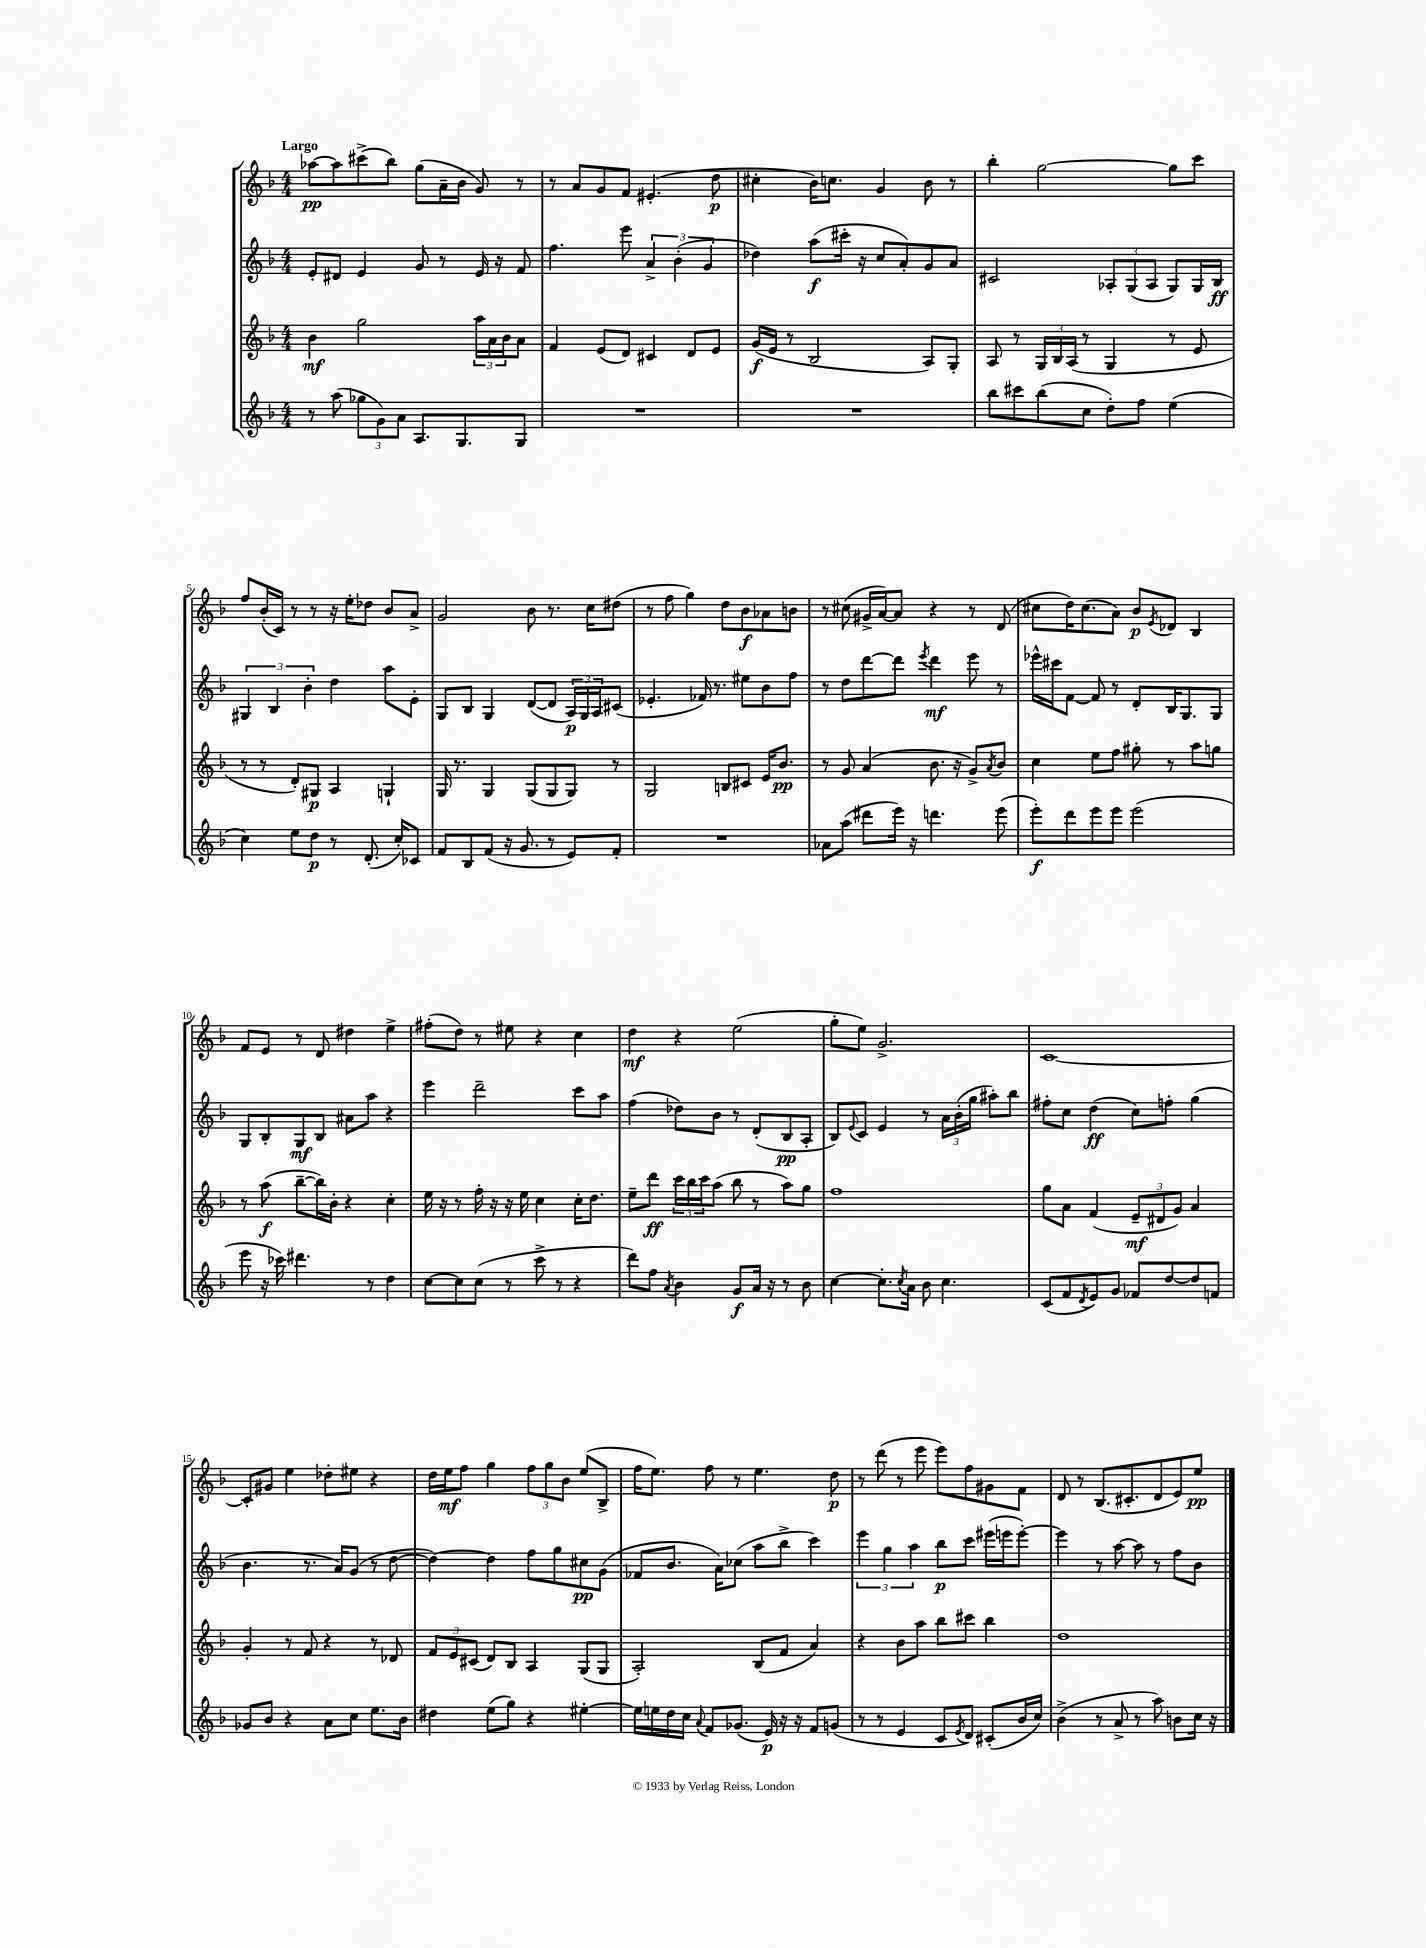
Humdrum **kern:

**kern	**dynam	**kern	**dynam	**kern	**dynam	**kern	**dynam
*part4	*part4	*part3	*part3	*part2	*part2	*part1	*part1
*staff4	*staff4	*staff3	*staff3	*staff2	*staff2	*staff1	*staff1
*clefG2	*	*clefG2	*	*clefG2	*	*clefG2	*
*k[b-]	*	*k[b-]	*	*k[b-]	*	*k[b-]	*
*M4/4	*	*M4/4	*	*M4/4	*	*M4/4	*
=1	=1	=1	=1	=1	=1	=1	=1
!	!	!	!	!	!	!LO:TX:a:B:t=Largo	!
8r	.	4b-\	mf	8e'/L	.	[8aa-X\L	pp
(8aa\	.	.	.	8d#X/J	.	8aa-\]	.
12gg-X\L	.	2gg\	.	4e/	.	(8ccc#X^\	.
12g\)	.	.	.	.	.	.	.
.	.	.	.	.	.	8bb-\J)	.
12a\J	.	.	.	.	.	.	.
8.A/L	.	.	.	8g/	.	(8gg\L	.
.	.	.	.	8r	.	16a~\L	.
8.G/	.	.	.	.	.	16b-\JJ	.
.	.	24aa\LL	.	16e/	.	8g/)	.
.	.	24a\	.	.	.	.	.
.	.	.	.	16r	.	.	.
.	.	24b-\J	.	.	.	.	.
8G/J	.	8a\J	.	8f/	.	8r	.
=2	=2	=2	=2	=2	=2	=2	=2
1r	.	4f/	.	4.ff\	.	8r	.
.	.	.	.	.	.	8a/L	.
.	.	(8e/L	.	.	.	8g/	.
.	.	8d/J)	.	8eee\	.	8f/J	.
.	.	4c#X/	.	6a^/	.	(4.e#X'/	.
.	.	.	.	(6b-'\	.	.	.
.	.	8d/L	.	.	.	.	.
.	.	.	.	6g/	.	.	.
.	.	8e/J	.	.	.	8dd\	p
=3	=3	=3	=3	=3	=3	=3	=3
1r	.	(16g/LL	f	4dd-X\)	.	4cc#X'\	.
.	.	16e/JJ	.	.	.	.	.
.	.	8r	.	.	.	.	.
.	.	2B-/	.	(8aa\L	f	16b-\KL)	.
.	.	.	.	.	.	8.ccn\J	.
.	.	.	.	16ccc#X'\Jk	.	.	.
.	.	.	.	16r	.	.	.
.	.	.	.	8cc/L	.	4g/	.
.	.	.	.	8a'/)	.	.	.
.	.	8A/L)	.	8g/	.	8b-\	.
.	.	8G'/J	.	8a/J	.	8r	.
=4	=4	=4	=4	=4	=4	=4	=4
8bb-\L	.	8A/	.	2c#X/	.	4bb-'\	.
8ccc#X\	.	8r	.	.	.	.	.
(8bb-\	.	24G/LL	.	.	.	[2gg\	.
.	.	24B-/	.	.	.	.	.
.	.	(24A/JJ	.	.	.	.	.
8cc\J	.	8r	.	.	.	.	.
8dd'\L)	.	4G/	.	12A-X'/L	.	.	.
.	.	.	.	(12G/	.	.	.
8ff\J	.	.	.	.	.	.	.
.	.	.	.	12A-/J	.	.	.
(4ee\	.	8r	.	8G/L)	.	8gg\L]	.
.	.	8e/	.	16G/L	.	8ccc\J	.
.	.	.	.	16B-/JJ	ff	.	.
!!LO:LB:g=z
=5	=5	=5	=5	=5	=5	=5	=5
4cc\)	.	8r	.	6G#X/	.	8ff/L	.
.	.	8r	.	.	.	(16b-'/L	.
.	.	.	.	6B-/	.	.	.
.	.	.	.	.	.	16c/JJ)	.
8ee\L	.	8d'/L)	.	.	.	8r	.
.	.	.	.	6b-'\	.	.	.
8dd\J	p	8G#X/J	p	.	.	8r	.
8r	.	4A/	.	4dd\	.	16r	.
.	.	.	.	.	.	16ee'\KL	.
(8.d'/	.	.	.	.	.	8dd-X\J	.
.	.	4Gn`/	.	8aa\L	.	8b-/L	.
16cc'/KL)	.	.	.	.	.	.	.
8c-X/J	.	.	.	8e'\J	.	8a^/J	.
=6	=6	=6	=6	=6	=6	=6	=6
8f/L	.	16G/	.	8G/L	.	2g/	.
.	.	8.r	.	.	.	.	.
8B-/	.	.	.	8B-/J	.	.	.
(8f/J	.	4G/	.	4G/	.	.	.
16r	.	.	.	.	.	.	.
8.g/	.	.	.	.	.	.	.
.	.	(8G/L	.	([8d/L	.	8b-\	.
8r	.	8G/	.	8d/J]	.	8.r	.
8e/L)	.	8G/J)	.	24A/LL)	p	.	.
.	.	.	.	24G/	.	.	.
.	.	.	.	.	.	16cc\KL	.
.	.	.	.	24A/J	.	.	.
8f'/J	.	8r	.	(8c#X/J	.	(8dd#X\J	.
=7	=7	=7	=7	=7	=7	=7	=7
1r	.	2G/	.	4.e-X'/	.	8r	.
.	.	.	.	.	.	8ff\	.
.	.	.	.	.	.	4gg\)	.
.	.	.	.	16f-X/)	.	.	.
.	.	.	.	8.r	.	.	.
.	.	8Bn/L	.	.	.	8dd\L	.
.	.	8c#X/J	.	8ee#X\L	.	8b-\	f
.	.	16e/KL	.	8b-\	.	8a-X\	.
.	.	8.b-/J	pp	.	.	.	.
.	.	.	.	8ff\J	.	8bn\J	.
=8	=8	=8	=8	=8	=8	=8	=8
8a-X\L	.	8r	.	8r	.	8r	.
(8aa\J	.	8g/	.	8dd\L	.	(8cc#X\	.
8ddd#X\L	.	(4a/	.	[8ddd\	.	16g#X^/LL	.
.	.	.	.	.	.	[16a/J)	.
16eee\Jk)	.	.	.	8ddd\J]	.	8a/J]	.
16r	.	.	.	.	.	.	.
.	.	.	.	8qeee/	.	.	.
4.dddn\	.	8.b-\	.	4ddd\	mf	4r	.
.	.	16r	.	.	.	.	.
.	.	8g^/L)	.	8eee\	.	8r	.
.	.	8qa/	.	.	.	.	.
(8eee\	.	8b-/J	.	8r	.	(8d/	.
=9	=9	=9	=9	=9	=9	=9	=9
8eee'\L)	f	4cc\	.	16eee-X^^\LL	.	8cc#X\L	.
.	.	.	.	16ccc#X\J	.	.	.
8ddd\	.	.	.	[8f\J	.	16dd\K)	.
.	.	.	.	.	.	(8.cc#\	.
8eee\	.	8ee\L	.	8f/]	.	.	.
8eee\J	.	8ff\J	.	8r	.	8a\J)	.
(2eee\	.	8gg#X'\	.	8d'/L	.	8b-/L	p
.	.	.	.	.	.	8qe/	.
.	.	8r	.	16B-/K	.	8d-X/J	.
.	.	.	.	8.G/	.	.	.
.	.	8aa\L	.	.	.	4B-/	.
.	.	8ggn\J	.	8G/J	.	.	.
!!LO:LB:g=z
=10	=10	=10	=10	=10	=10	=10	=10
8eee\	.	8r	.	8G/L	.	8f/L	.
16r	.	(8aa\	f	8B-'/	.	8e/J	.
16ccc-X\)	.	.	.	.	.	.	.
4.ddd#X\	.	[8bb-~\L	.	8G/	mf	8r	.
.	.	16bb-\L])	.	8B-/J	.	8d/	.
.	.	16b-'\JJ	.	.	.	.	.
.	.	4r	.	8a#X\L	.	4dd#X\	.
8r	.	.	.	8aa\J	.	.	.
4dd\	.	4cc'\	.	4r	.	4ee^\	.
=11	=11	=11	=11	=11	=11	=11	=11
[8cc\L	.	16ee\	.	4eee\	.	(8ff#X'\L	.
.	.	16r	.	.	.	.	.
8cc\]	.	8r	.	.	.	8dd\J)	.
(8cc\J	.	16ff'\	.	2ddd~\	.	8r	.
.	.	16r	.	.	.	.	.
8r	.	16r	.	.	.	8ee#X\	.
.	.	16ee\	.	.	.	.	.
8ccc^\	.	4cc\	.	.	.	4r	.
8r	.	.	.	.	.	.	.
4r	.	16cc'\KL	.	8ccc\L	.	4cc\	.
.	.	8.dd\J	.	.	.	.	.
.	.	.	.	8aa\J	.	.	.
=12	=12	=12	=12	=12	=12	=12	=12
8ddd\L)	.	8ee~\L	.	(4ff\	.	4dd\	mf
8ff\J	.	8ddd\J	ff	.	.	.	.
8qa/	.	.	.	.	.	.	.
4b-\	.	24ccc\LL	.	8dd-X\L)	.	4r	.
.	.	24bb-\	.	.	.	.	.
.	.	24ccc\J	.	.	.	.	.
.	.	(8aa\J	.	8b-\J	.	.	.
8g/L	f	8bb-\	.	8r	.	(2ee\	.
16a/Jk	.	8r	.	(8d'/L	.	.	.
16r	.	.	.	.	.	.	.
8r	.	8aa\L)	.	8B-/	pp	.	.
8b-\	.	8gg\J	.	8A'/J	.	.	.
=13	=13	=13	=13	=13	=13	=13	=13
[4cc\	.	1ff	.	8B-/L)	.	8gg'\L	.
.	.	.	.	8qqe/	.	.	.
.	.	.	.	8c/J	.	8ee\J)	.
8.cc'\L]	.	.	.	4e/	.	2.g^/	.
8qcc/	.	.	.	.	.	.	.
16a\Jk	.	.	.	.	.	.	.
8b-\	.	.	.	8r	.	.	.
4.cc\	.	.	.	24a\LL	.	.	.
.	.	.	.	(24b-'\	.	.	.
.	.	.	.	24gg\JJ	.	.	.
.	.	.	.	8aa#X'\L)	.	.	.
.	.	.	.	8bb-\J	.	.	.
=14	=14	=14	=14	=14	=14	=14	=14
(8c/L	.	8gg\L	.	8ff#X'\L	.	[1c	.
8f/	.	8a\J	.	8cc\J	.	.	.
8qd/	.	.	.	.	.	.	.
8e/)	.	(4f/	.	(4dd\	ff	.	.
8g/J	.	.	.	.	.	.	.
8f-X/L	.	12e~/L	mf	8cc\L)	.	.	.
.	.	12d#X/	.	.	.	.	.
[8dd/	.	.	.	8ffn'\J	.	.	.
.	.	12g/J)	.	.	.	.	.
8dd/]	.	4a/	.	(4gg\	.	.	.
8fn/J	.	.	.	.	.	.	.
!!LO:LB:g=z
=15	=15	=15	=15	=15	=15	=15	=15
8g-X/L	.	4g'/	.	4.b-\	.	8c'/L]	.
8b-/J	.	.	.	.	.	8g#X/J	.
4r	.	8r	.	.	.	4ee\	.
.	.	8f/	.	8.r	.	.	.
8a\L	.	4r	.	.	.	8dd-X'\L	.
.	.	.	.	16a/KL)	.	.	.
8cc\J	.	.	.	(8g/J	.	8ee#X\J	.
8.ee\L	.	8r	.	8r	.	4r	.
.	.	8d-X/	.	[8dd\	.	.	.
16b-\Jk	.	.	.	.	.	.	.
=16	=16	=16	=16	=16	=16	=16	=16
4dd#X\	.	12f/L	.	4dd\_)	.	16dd\LL	.
.	.	.	.	.	.	16ee\J	mf
.	.	12e/	.	.	.	.	.
.	.	.	.	.	.	8ff\J	.
.	.	(12c#X/J	.	.	.	.	.
(8ee\L	.	8d/L)	.	4dd\]	.	4gg\	.
8gg\J)	.	8B-/J	.	.	.	.	.
4r	.	4A/	.	8ff\L	.	12ff\L	.
.	.	.	.	.	.	12gg\	.
.	.	.	.	8gg\	.	.	.
.	.	.	.	.	.	12b-\J	.
[4ee#X'\	.	(8G/L	.	8cc#X\	pp	(8ee/L	.
.	.	8G/J	.	(8g\J	.	8B-^/J	.
=17	=17	=17	=17	=17	=17	=17	=17
16ee#\LL]	.	2A'/)	.	8f-X/L	.	16ff\KL	.
16een\	.	.	.	.	.	8.ee\J)	.
16dd\	.	.	.	8.b-/J	.	.	.
16cc\JJ	.	.	.	.	.	.	.
8qqa/	.	.	.	.	.	.	.
8f/L	.	.	.	.	.	8ff\	.
.	.	.	.	16a\KL)	.	.	.
(8.g-X/J	.	.	.	(8cc-X\J	.	8r	.
.	.	(8B-/L	.	8aa\L	.	4.ee\	.
16e/)	p	.	.	.	.	.	.
16r	.	8f/J	.	8bb-^\J	.	.	.
16r	.	.	.	.	.	.	.
8f/L	.	4a/)	.	4ccc\)	.	.	.
(8gn/J	.	.	.	.	.	8dd\	p
=18	=18	=18	=18	=18	=18	=18	=18
8r	.	4r	.	6eee\	.	8r	.
8r	.	.	.	.	.	(8ddd\	.
.	.	.	.	6gg\	.	.	.
4e/	.	8b-\L	.	.	.	8r	.
.	.	.	.	6aa\	.	.	.
.	.	8aa\J	.	.	.	8eee\	.
8c/L	.	8bb-\L	.	8bb-\L	p	8eee\L)	.
8qe/	.	.	.	.	.	.	.
8d/J)	.	8ccc#X\J	.	8ccc\J	.	8ff\	.
(8c#X'/L	.	4bb-\	.	(16eee#X\LL	.	8g#X\	.
.	.	.	.	16eeen\J	.	.	.
16b-/L	.	.	.	[8eee'\J)	.	8f\J	.
16cc/JJ)	.	.	.	.	.	.	.
=19	=19	=19	=19	=19	=19	=19	=19
(4b-^\	.	1dd	.	4eee\]	.	8d/	.
.	.	.	.	.	.	8r	.
8r	.	.	.	8r	.	(8.B-/L	.
8a^/	.	.	.	[8aa\	.	.	.
.	.	.	.	.	.	8.c#X'/	.
8r	.	.	.	8aa\]	.	.	.
8aa\)	.	.	.	8r	.	8d/	.
8bn\L	.	.	.	8ff\L	.	8e/)	.
16cc\Jk	.	.	.	8b-\J	.	8ee/J	pp
16r	.	.	.	.	.	.	.
==	==	==	==	==	==	==	==
*-	*-	*-	*-	*-	*-	*-	*-
